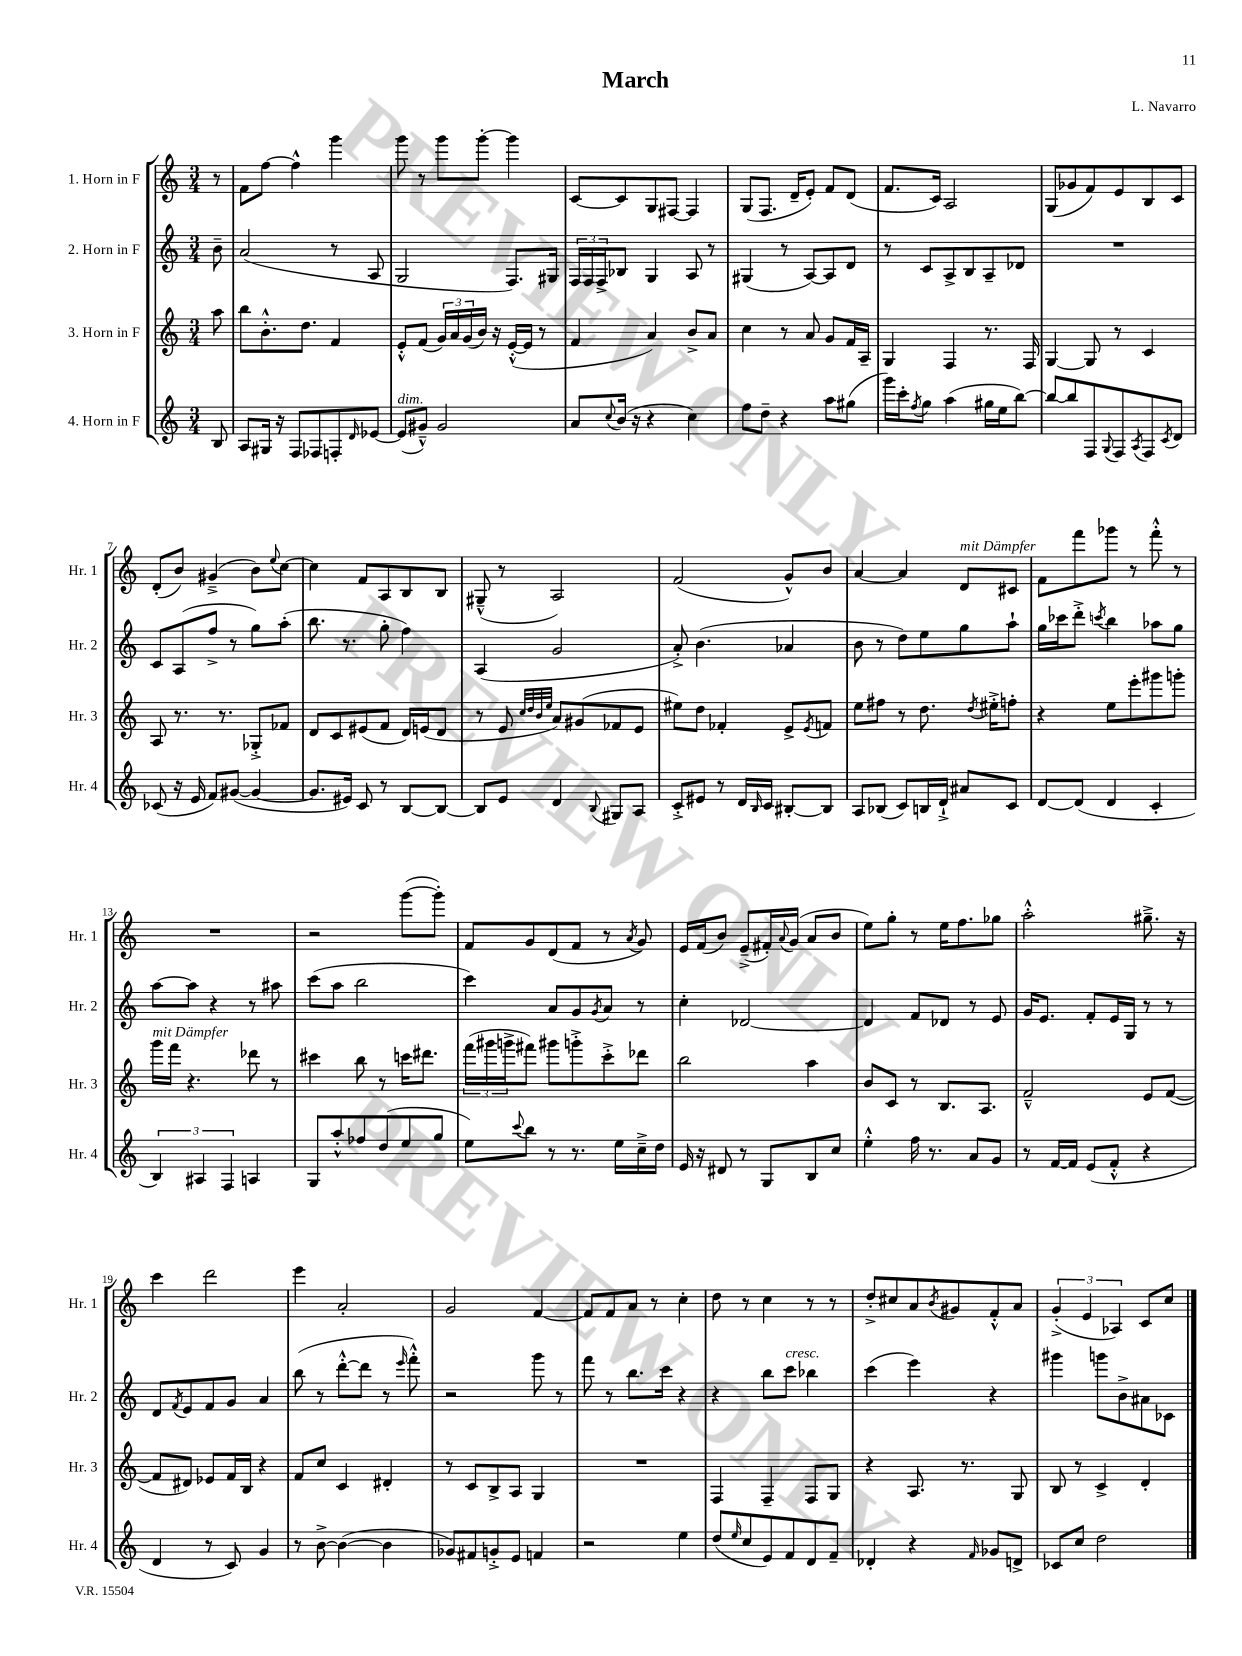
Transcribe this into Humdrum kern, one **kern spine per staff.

**kern	**kern	**kern	**kern
*staff4	*staff3	*staff2	*staff1
*clefG2	*clefG2	*clefG2	*clefG2
*k[]	*k[]	*k[]	*k[]
*M3/4	*M3/4	*M3/4	*M3/4
8B	8aa	8b~	8r
=	=	=	=
8A	8bb	(2a	8f
16G#	8.b'^^	.	[8ff
16r	.	.	.
8F	.	.	4ff^^]
.	8.dd	.	.
8F-	.	.	.
8F'	4f	8r	4ggg
16qqd	.	.	.
[8e-	.	8A	.
=	=	=	=
(8e-]	8e'^^	2G	8ggg
8g#~^^)	(8f	.	8r
2g#	24g)	.	8ggg
.	24a	.	.
.	(24g	.	.
.	16b)	.	[8ggg'
.	16r	.	.
.	([16e'^^	8.F)	4ggg]
.	16e]	.	.
.	8r	.	.
.	.	16G#	.
=	=	=	=
8a	4f	24F	[8c
.	.	24F	.
.	.	24F^	.
8qqcc	.	.	.
(16b	.	8B-	8c]
16r	.	.	.
4r	4a)	4G	8G
.	.	.	[8F#
4cc)	8b^	8A	4F#]
.	8a	8r	.
=	=	=	=
8ff	4cc	(4G#	(8G
8dd~	.	.	8.F
4r	8r	8r	.
.	.	.	16d~
.	8a	[8A)	8e')
8aa	8g	8A]	8f
(8gg#	16f	8d	(8d
.	16A~	.	.
=	=	=	=
16ggg)	4G	8r	8.f
16ccc'	.	.	.
8qff	.	.	.
8gg	.	8c	.
.	.	.	16c)
(4aa	4F	8A^	2A
.	.	8B	.
16gg#	8.r	8A~	.
16ee	.	.	.
[8bb)	.	8d-	.
.	16F	.	.
=	=	=	=
8bb_	[4G	2.r	(8G
8bb]	.	.	8g-
8F	8G]	.	8f)
8qqG	.	.	.
8F	8r	.	8e
8qA	.	.	.
8F	4c	.	8B
8qc	.	.	.
8d	.	.	8c
=	=	=	=
(8c-	8A	8c	(8d'
16r	8.r	(8A	8b)
16e	.	.	.
8f)	.	8ff^	(4g#~^
.	8.r	.	.
([8g#	.	8r	.
4g#_	8G-'^	8gg)	8b)
.	.	.	8qqee
.	8f-	(8aa'	[8cc
=	=	=	=
8.g#]	8d	8.bb	4cc]
.	8c	.	.
16e#)	.	8.r	.
8c	(8e#	.	8f
8r	8f	8gg'	8A
[8B	16d)	4ff)	8B
.	(16e	.	.
8B_	8d	.	8B
=	=	=	=
8B]	8r	(4A	(8G#~^^
8e	8e	.	8r
.	32qqcc	.	.
.	32qqdd	.	.
.	32qqb	.	.
.	32qqee	.	.
4d	8a)	2g	2A)
.	(8g#	.	.
8qqB	.	.	.
8G#	8f-	.	.
8A	8e	.	.
=	=	=	=
8c'^	8ee#)	8a'^)	(2f
8e#	8dd	(4.b	.
8r	4f-'	.	.
16d	.	.	.
16qqB	.	.	.
16c	.	.	.
[8B#'	8e^	4a-	8g^^)
.	8qe	.	.
8B#]	8f	.	8b
=	=	=	=
8A	8ee	8b	[4a
(8B-	8ff#	8r	.
8c)	8r	8dd)	4a]
16B	8.dd	8ee	.
16d`^	.	.	.
8a#	.	8gg	8d
.	8qdd	.	.
.	16ee#'^	.	.
8c	8ff'	8aa`	8c#
=	=	=	=
[8d	4r	16gg	8f
.	.	16ccc-	.
(8d]	.	8ddd'^	8fff
.	.	8qccc	.
4d	8ee	4bb	8ggg-
.	8eee'	.	8r
4c'	8ggg#	8aa-	8fff'^^
.	8ggg'	8gg	8r
=	=	=	=
6B)	16ggg	[8aa	2.r
.	16fff	.	.
.	4.r	8aa]	.
6A#	.	.	.
.	.	4r	.
6F	.	.	.
4A	8ddd-	8r	.
.	8r	8aa#	.
=	=	=	=
8G	4ccc#	(8ccc	2r
8aa'^^	.	8aa	.
8ff-	8bb	2bb	.
(8dd	8r	.	.
8ee	16ccc	.	([8ggg
.	8.ddd#	.	.
8gg	.	.	8ggg'])
=	=	=	=
8ee)	(24fff	4ccc)	8f
.	24ggg#	.	.
.	24ggg^	.	.
8qqccc	.	.	.
8bb	8fff#)	.	8g
8r	8ggg#	8a	(8d
8.r	8ggg'^	8g	8f
.	.	8qg	.
.	8ccc'^	8a	8r
16ee	.	.	.
.	.	.	8qa
16cc~^	8ddd-	8r	8g)
16dd	.	.	.
=	=	=	=
16e	2bb	4cc'	16e
16r	.	.	(16f
8d#	.	.	8b)
8r	.	[2d-	(8e~^
8G	.	.	16f#')
.	.	.	8qqa
.	.	.	(16g
8B	4aa	.	8a
8cc	.	.	8b
=	=	=	=
4ee'^^	8b	4d-]	8ee)
.	8c	.	8gg'
16ff	8r	8f	8r
8.r	.	.	.
.	8.B	8d-	16ee
.	.	.	8.ff
8a	.	8r	.
.	8.A	.	.
8g	.	8e	8gg-
=	=	=	=
8r	2f~^^	16g	2aa'^^
.	.	8.e	.
[16f	.	.	.
16f]	.	.	.
(8e	.	8f'	.
8f'^^	.	16e	.
.	.	16G	.
4r	8e	8r	8.gg#~^
.	([8f	8r	.
.	.	.	16r
=	=	=	=
4d	8f]	8d	4ccc
.	.	8qf	.
.	8d#)	8e	.
8r	8e-	8f	2ddd
8c)	16f	8g	.
.	16B	.	.
4g	4r	4a	.
=	=	=	=
8r	8f	(8bb	4eee
[8b^	8cc	8r	.
(4b_	4c	[8ddd'^^	2a'
.	.	8ddd]	.
4b]	4d#'	8r	.
.	.	16qqeee	.
.	.	8fff'^^)	.
=	=	=	=
8g-)	8r	2r	2g
8f#	8c	.	.
8g'^	8B^	.	.
8e	8A	.	.
4f	4G	8ggg	[4f
.	.	8r	.
=	=	=	=
2r	2.r	8fff	8f]
.	.	8r	8f
.	.	8.bb	8a
.	.	.	8r
.	.	16ccc	.
4ee	.	4r	4cc'
=	=	=	=
(8dd	4F	4r	8dd
16qqee	.	.	.
8cc	.	.	8r
8e)	4F~	8bb	4cc
8f	.	8ccc	.
8d	8F	4bb-	8r
8f~	8G	.	8r
=	=	=	=
4d-'	4r	(4ccc	8dd'^
.	.	.	8cc#
4r	8.A	4eee)	8a
.	.	.	8qb
.	.	.	8g#
.	8.r	.	.
16qqf	.	.	.
8g-	.	4r	8f'^^
8d^	8G	.	8a
=	=	=	=
8c-	8B	4ggg#	(6g'^
8cc	8r	.	.
.	.	.	6e
2dd	4c^	8ggg	.
.	.	.	6A-)
.	.	8b^	.
.	4d'	8a#	8c
.	.	8c-	8cc
==	==	==	==
*-	*-	*-	*-
